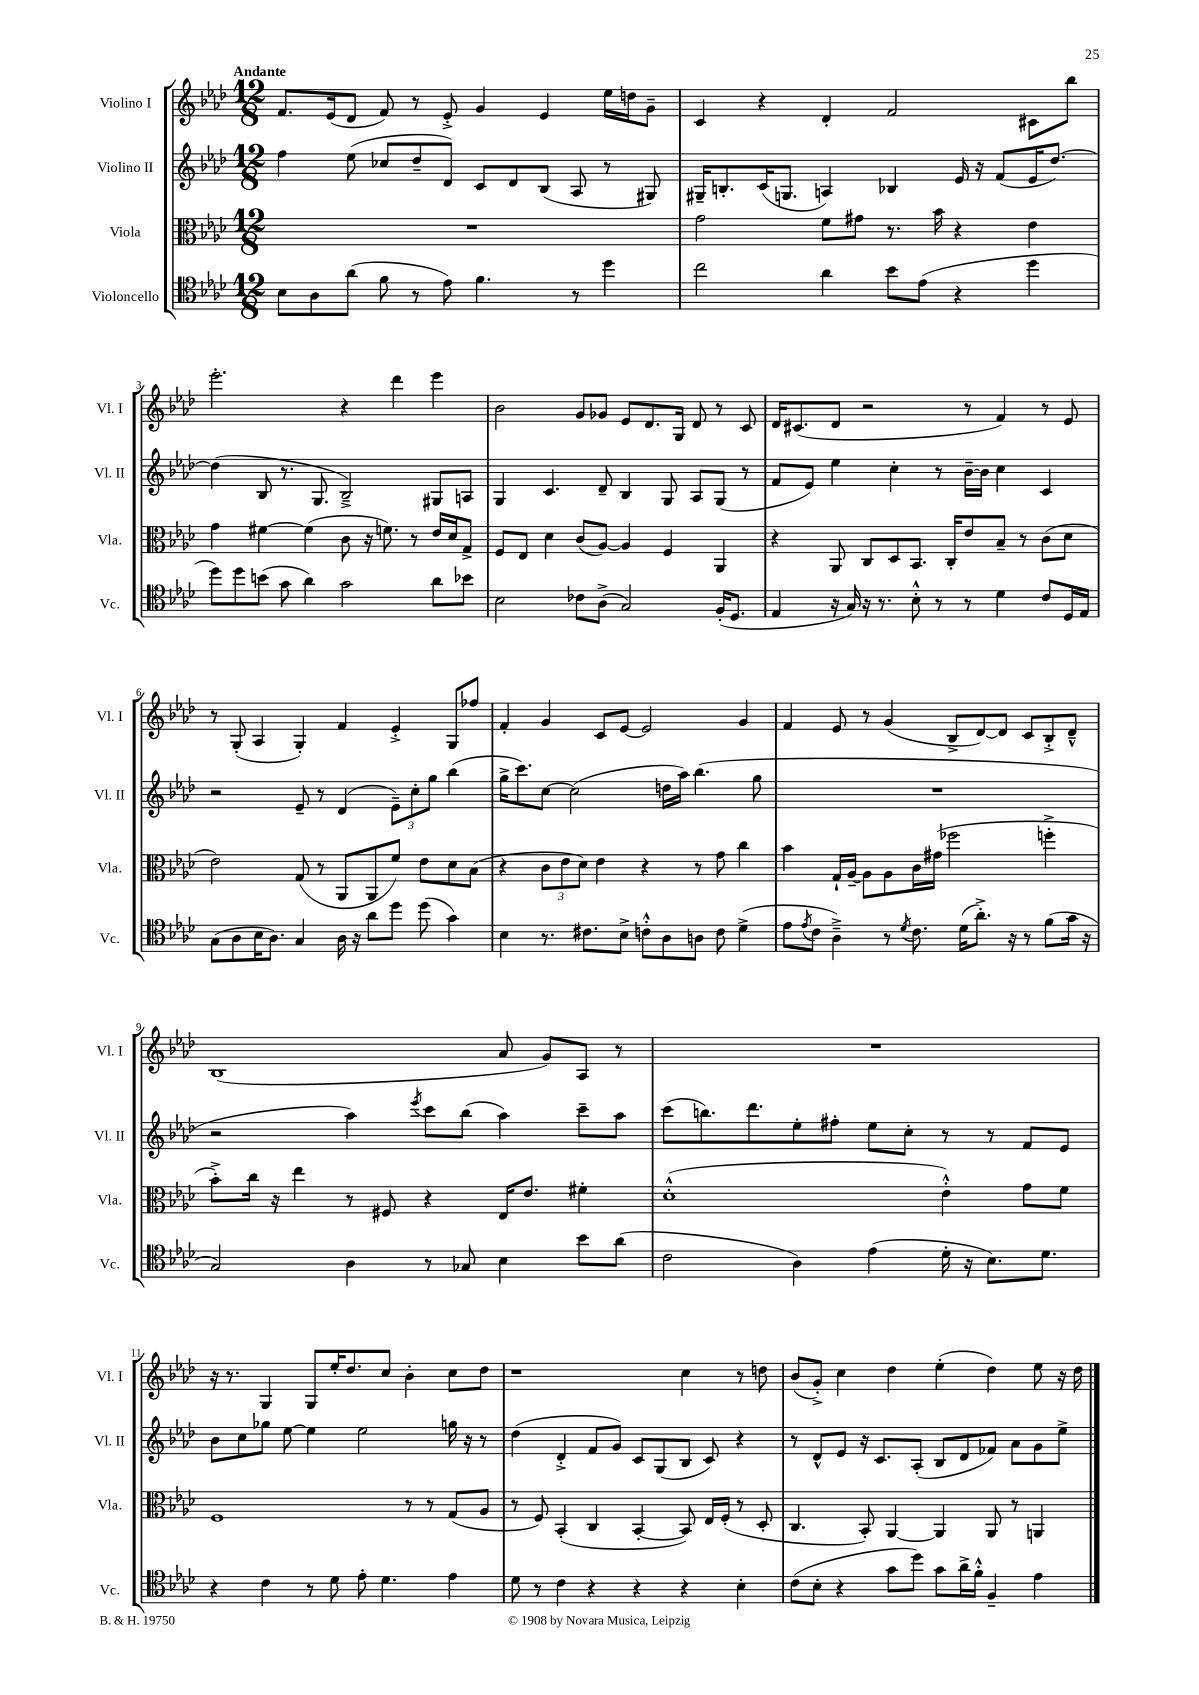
<<
\new StaffGroup <<
\new Staff = "s0" \with { instrumentName = "Violino I" shortInstrumentName = "Vl. I" } {
    \clef treble \key aes \major \numericTimeSignature \time 12/8 \tempo "Andante"
    f'8. ees'16( des'8 f'8) r8 ees'8-.-> g'4 ees'4 ees''16 d''16 g'8-- |
    c'4 r4 des'4-. f'2 cis'8 bes''8 |
    ees'''2.-. r4 des'''4 ees'''4 |
    bes'2 g'8 ges'8 ees'8 des'8. g16 des'8 r8 c'8 |
    des'16 cis'8.( des'8 r2 r8 f'4) r8 ees'8 |
    r8 g8-.( aes4 g4-.) f'4 ees'4-.-> g8 fes''8 |
    f'4-. g'4 c'8 ees'8~ ees'2 g'4 |
    f'4 ees'8 r8 g'4( bes8-> des'8~) des'8 c'8 bes8-.-> des'8---^ |
    bes1( aes'8 g'8) aes8 r8 |
    R1. |
    r16 r8. g4 g8 ees''16-. des''8. c''8 bes'4-. c''8 des''8 |
    r1 c''4 r8 d''8 |
    bes'8( g'8-.->) c''4 des''4 ees''4-.( des''4) ees''8 r16 des''16 \bar "|." |
}
\new Staff = "s1" \with { instrumentName = "Violino II" shortInstrumentName = "Vl. II" } {
    \clef treble \key aes \major \numericTimeSignature \time 12/8
    f''4 ees''8( ces''8 des''8-- des'8) c'8 des'8 bes8( aes8 r8 gis8) |
    gis16-- b8.-. c'16( g8. a4) bes4 ees'16 r16 f'8( ees'16 des''8.~) |
    des''4( bes8 r8. g8. bes2--->) gis8 a8 |
    g4 c'4. des'8-- bes4 g8 aes8 g8( r8 |
    f'8 ees'8) ees''4 c''4-. r8 bes'16~-- bes'16 c''4 c'4 |
    r2 ees'8-- r8 des'4( \tuplet 3/2 { ees'8--) c''8-. g''8 } bes''4( |
    g''16-> c'''8.) c''8~ c''2( d''16 aes''16) bes''4.( g''8 |
    R1. |
    r2 aes''4) \acciaccatura { ees'''8 } c'''8 bes''8( aes''4) c'''8-- aes''8 |
    c'''8( b''8.) des'''8. ees''8-. fis''8-. ees''8 c''8-. r8 r8 f'8 ees'8 |
    bes'8 c''8 ges''8 ees''8~ ees''4 ees''2 g''16 r16 r8 |
    des''4( des'4-.-> f'8 g'8) c'8 g8( bes8 c'8) r4 |
    r8 des'8-^ ees'8 r16 c'8. aes8-.( bes8 des'8 fes'8) aes'8 g'8 ees''8-> \bar "|." |
}
\new Staff = "s2" \with { instrumentName = "Viola" shortInstrumentName = "Vla." } {
    \clef alto \key aes \major \numericTimeSignature \time 12/8
    R1. |
    g'2 f'8 gis'8 r8. bes'16 r4 ees'4 |
    g'4 fis'4~ fis'4( c'8 r16 f'8.) r8 ees'16 des'16 g8-> |
    f8 ees8 des'4 c'8( aes8~) aes4 f4 aes,4 |
    r4 aes,8 c8 des8 bes,8. c16-. ees'8 bes8-- r8 c'8( des'8 |
    ees'2) g8( r8 aes,8 aes,8 f'8) ees'8 des'8 bes8( |
    r4 \tuplet 3/2 { c'8 ees'8 des'8) } ees'4 r4 r8 g'8 c''4 |
    bes'4 g16-! aes16~-- aes8 aes8 c'16 gis'16( fes''2 f''4-.-> |
    bes'8-.->) c''16 r16 ees''4 r8 fis8 r4 ees16 ees'8. fis'4-. |
    des'1-.-^( ees'4-.-^) g'8 f'8 |
    f1 r8 r8 g8( aes8 |
    r8 f8) bes,4-.( c4 bes,4~-. bes,8) ees16 f16-.( r8 des8-. |
    c4. bes,8-.) aes,4~ aes,4 aes,8 r8 a,4 \bar "|." |
}
\new Staff = "s3" \with { instrumentName = "Violoncello" shortInstrumentName = "Vc." } {
    \clef tenor \key aes \major \numericTimeSignature \time 12/8
    bes8 aes8 aes'8( f'8 r8 ees'8) f'4. r8 des''4 |
    c''2 aes'4 bes'8 ees'8( r4 des''4 |
    des''8) des''8 b'8( g'8 aes'4) g'2 aes'8 bes'8 |
    bes2 ces'8 aes8->( g2) f16-.( des8. |
    ees4 r16 g16) r16 r8. bes8-.-^ r8 r8 des'4 c'8 des16 ees16 |
    g8( aes8 bes16 aes8.) g4 aes16 r16 aes'8 des''8 des''8( g'4) |
    bes4 r8. cis'8. bes8-> c'8-.-^ aes8 a8 c'8 des'4->( |
    ees'8 \acciaccatura { ees'8 } c'8 aes4--->) r8 \acciaccatura { des'8 } c'8. des'16( aes'8.-.->) r16 r8 f'8( g'16 r16 |
    g2) aes4 r8 ges8 bes4 bes'8 aes'8( |
    c'2 aes4) ees'4( des'16-. r16 bes8.) des'8. |
    r4 c'4 r8 des'8 ees'8-. des'4. ees'4 |
    des'8 r8 c'4 r4 r4 r4 bes4-. |
    c'8( bes8-. r4 g'8 des''8) g'8 aes'16-> f'16-.-^ f4-- ees'4 \bar "|." |
}
>>
>>
